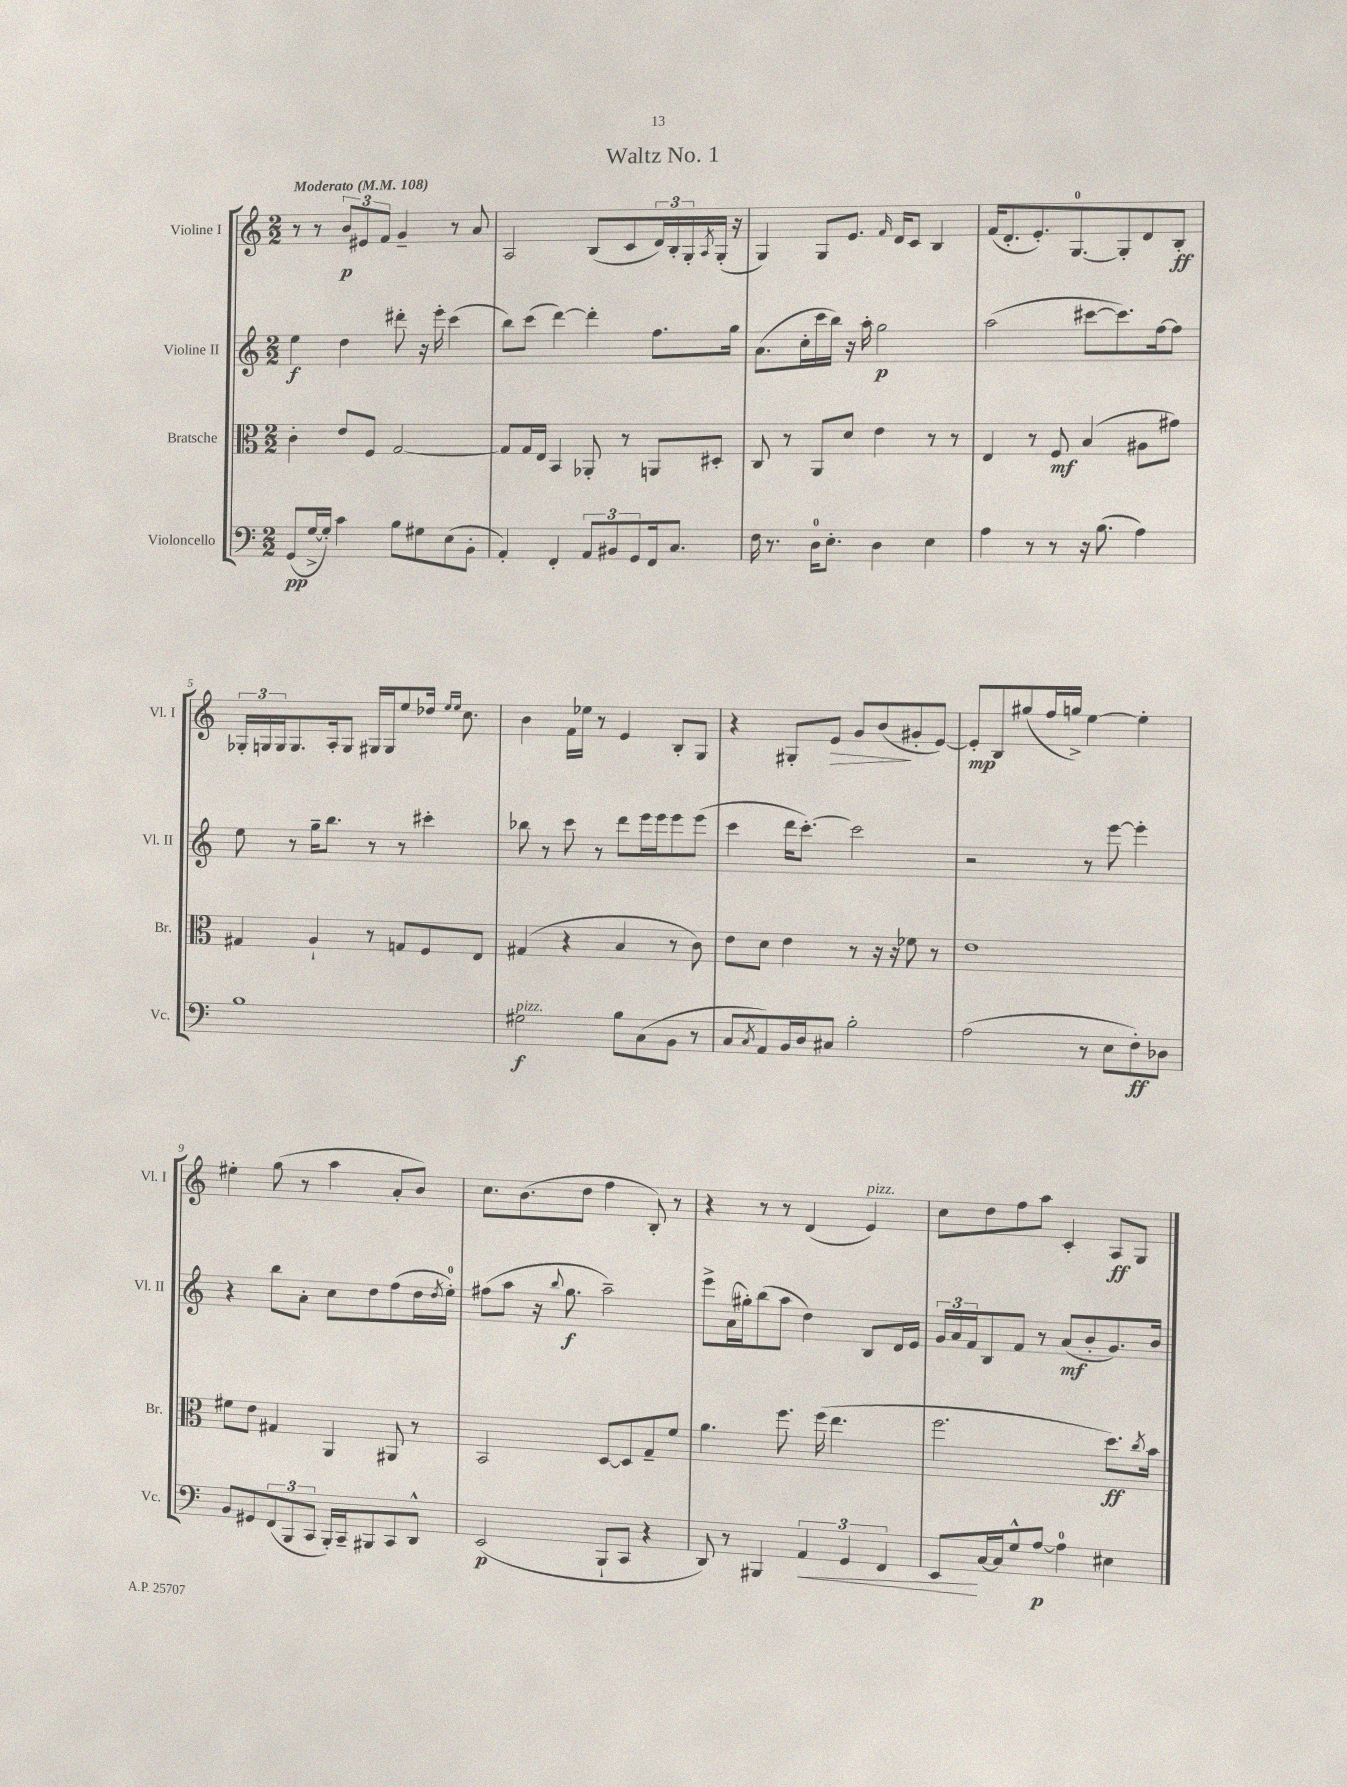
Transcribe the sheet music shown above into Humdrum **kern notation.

**kern	**kern	**kern	**kern
*staff4	*staff3	*staff2	*staff1
*clefF4	*clefC3	*clefG2	*clefG2
*k[]	*k[]	*k[]	*k[]
*M2/2	*M2/2	*M2/2	*M2/2
*MM108	*MM108	*MM108	*MM108
(8GG	4c'	4ee	8r
[16G^	.	.	8r
16G'])	.	.	.
4c	8e	4dd	12b
.	.	.	12e#
.	8F	.	.
.	.	.	12f
8B	[2G	8ddd#'	4g~
8G#	.	16r	.
.	.	16eee'	.
(8E	.	(4ccc	8r
8BB'	.	.	8a
=	=	=	=
4AA')	8G]	8bb)	2A
.	16G	(8ccc	.
.	16E	.	.
4FF'	4BB	[4ddd)	.
12AA	8AA-'	4ddd']	(8B
12BB#	.	.	.
.	8r	.	8c
12GG	.	.	.
16FF	8AA	8.ff	24d)
.	.	.	24B'
8.C	.	.	.
.	.	.	24G'
.	.	.	8qA
.	8D#'	.	(16G'
.	.	16gg	16r
=	=	=	=
16F	8C	(8.a	4G)
8.r	.	.	.
.	8r	.	.
.	.	16cc'	.
16D	8AA	16ccc	8G
8.E'	.	16bb)	.
.	8d	16r	8.e
.	.	16aa'	.
4D	4e	2gg	.
.	.	.	16qqf
.	.	.	16d
.	.	.	8c
4E	8r	.	4B
.	8r	.	.
=	=	=	=
4A	4E	(2aa	(16f
.	.	.	8.d'
8r	8r	.	8.e')
8r	8F	.	.
.	.	.	[8.G
16r	(4B	[8ccc#	.
(8.B	.	.	.
.	.	8.ccc#])	8G']
4A)	8A#	.	8d
.	.	[16ff	.
.	8g#)	8ff]	8B'
=	=	=	=
1B	4G#	8ee	24G-'
.	.	.	24G
.	.	.	24G
.	.	8r	8.G
.	4A`	16gg~	.
.	.	8.bb	16A'
.	.	.	8G
.	8r	8r	16G#
.	.	.	16G#
.	8G	8r	8ee
.	8F	4ccc#'	16dd-
.	.	.	16qqee
.	.	.	16qqee
.	.	.	8.cc
.	8E	.	.
=	=	=	=
2G#	(4G#	8bb-	4b
.	.	8r	.
.	4r	8ccc	16f
.	.	.	16ee-
.	.	8r	8r
8B	4B	8ddd	4e
(8C	.	16eee	.
.	.	16eee	.
8BB	8r	8eee	8B'
8r	8c)	(8eee	8G
=	=	=	=
8C	8e	4ccc	4r
8qC	.	.	.
8AA)	8d	.	.
16BB	4e	16ddd	8G#'
16D	.	[8.ccc')	.
8C#	.	.	8e
2B'	8r	2ccc]	8g
.	16r	.	(8b
.	16r	.	.
.	8f-	.	8g#'
.	8r	.	[8e)
=	=	=	=
(2A	1e	2r	8e']
.	.	.	8B
.	.	.	(8gg#
.	.	.	16ff
.	.	.	16gg^)
8r	.	8r	[4ee
8E	.	[8eee	.
8F')	.	4eee']	4ee']
8D-	.	.	.
=	=	=	=
8BB	8f#	4r	4ee#'
8GG#	8e	.	.
(12FF	4G#	8bb	(8gg
12BBB	.	.	.
.	.	8a'	8r
12CC	.	.	.
16BBB')	4AA	8cc	4aa
16CC~	.	.	.
8BBB#	.	8dd	.
8CC	8AA#	(8ff	8a'
8DD^^	8r	16dd	8b)
.	.	8qdd	.
.	.	16ee')	.
=	=	=	=
(2EE	2BB	(8ff#	8.cc
.	.	8aa	.
.	.	.	(8.b
.	.	16r	.
.	.	8qqbb	.
.	.	8.gg	.
.	.	.	8dd
8BBB`	[8D	2aa~)	4ff
8CC	8D]	.	.
4r	8G~	.	8B')
.	8f	.	8r
=	=	=	=
8DD)	4.a	8eee^	4r
8r	.	(16a	.
.	.	16gg#')	.
4BBB#	.	(8bb	8r
.	8.ff	8aa	8r
6AA	.	4dd)	(4d
.	(16ff	.	.
.	4.ee	.	.
6GG	.	.	.
.	.	8B	4e)
6FF	.	.	.
.	.	16d	.
.	.	16e	.
=	=	=	=
8EE	2.ff	24g	8cc
.	.	24a	.
.	.	24f	.
[16C	.	8B	8dd
16C]	.	.	.
8G^^	.	8f	8ff
[8A	.	8r	8aa
4A]	.	(8a	4c'
.	.	8b'	.
4E#	8.dd)	8.g)	8A
.	.	.	8G
.	8qcc	.	.
.	16b	16b	.
==	==	==	==
*-	*-	*-	*-
